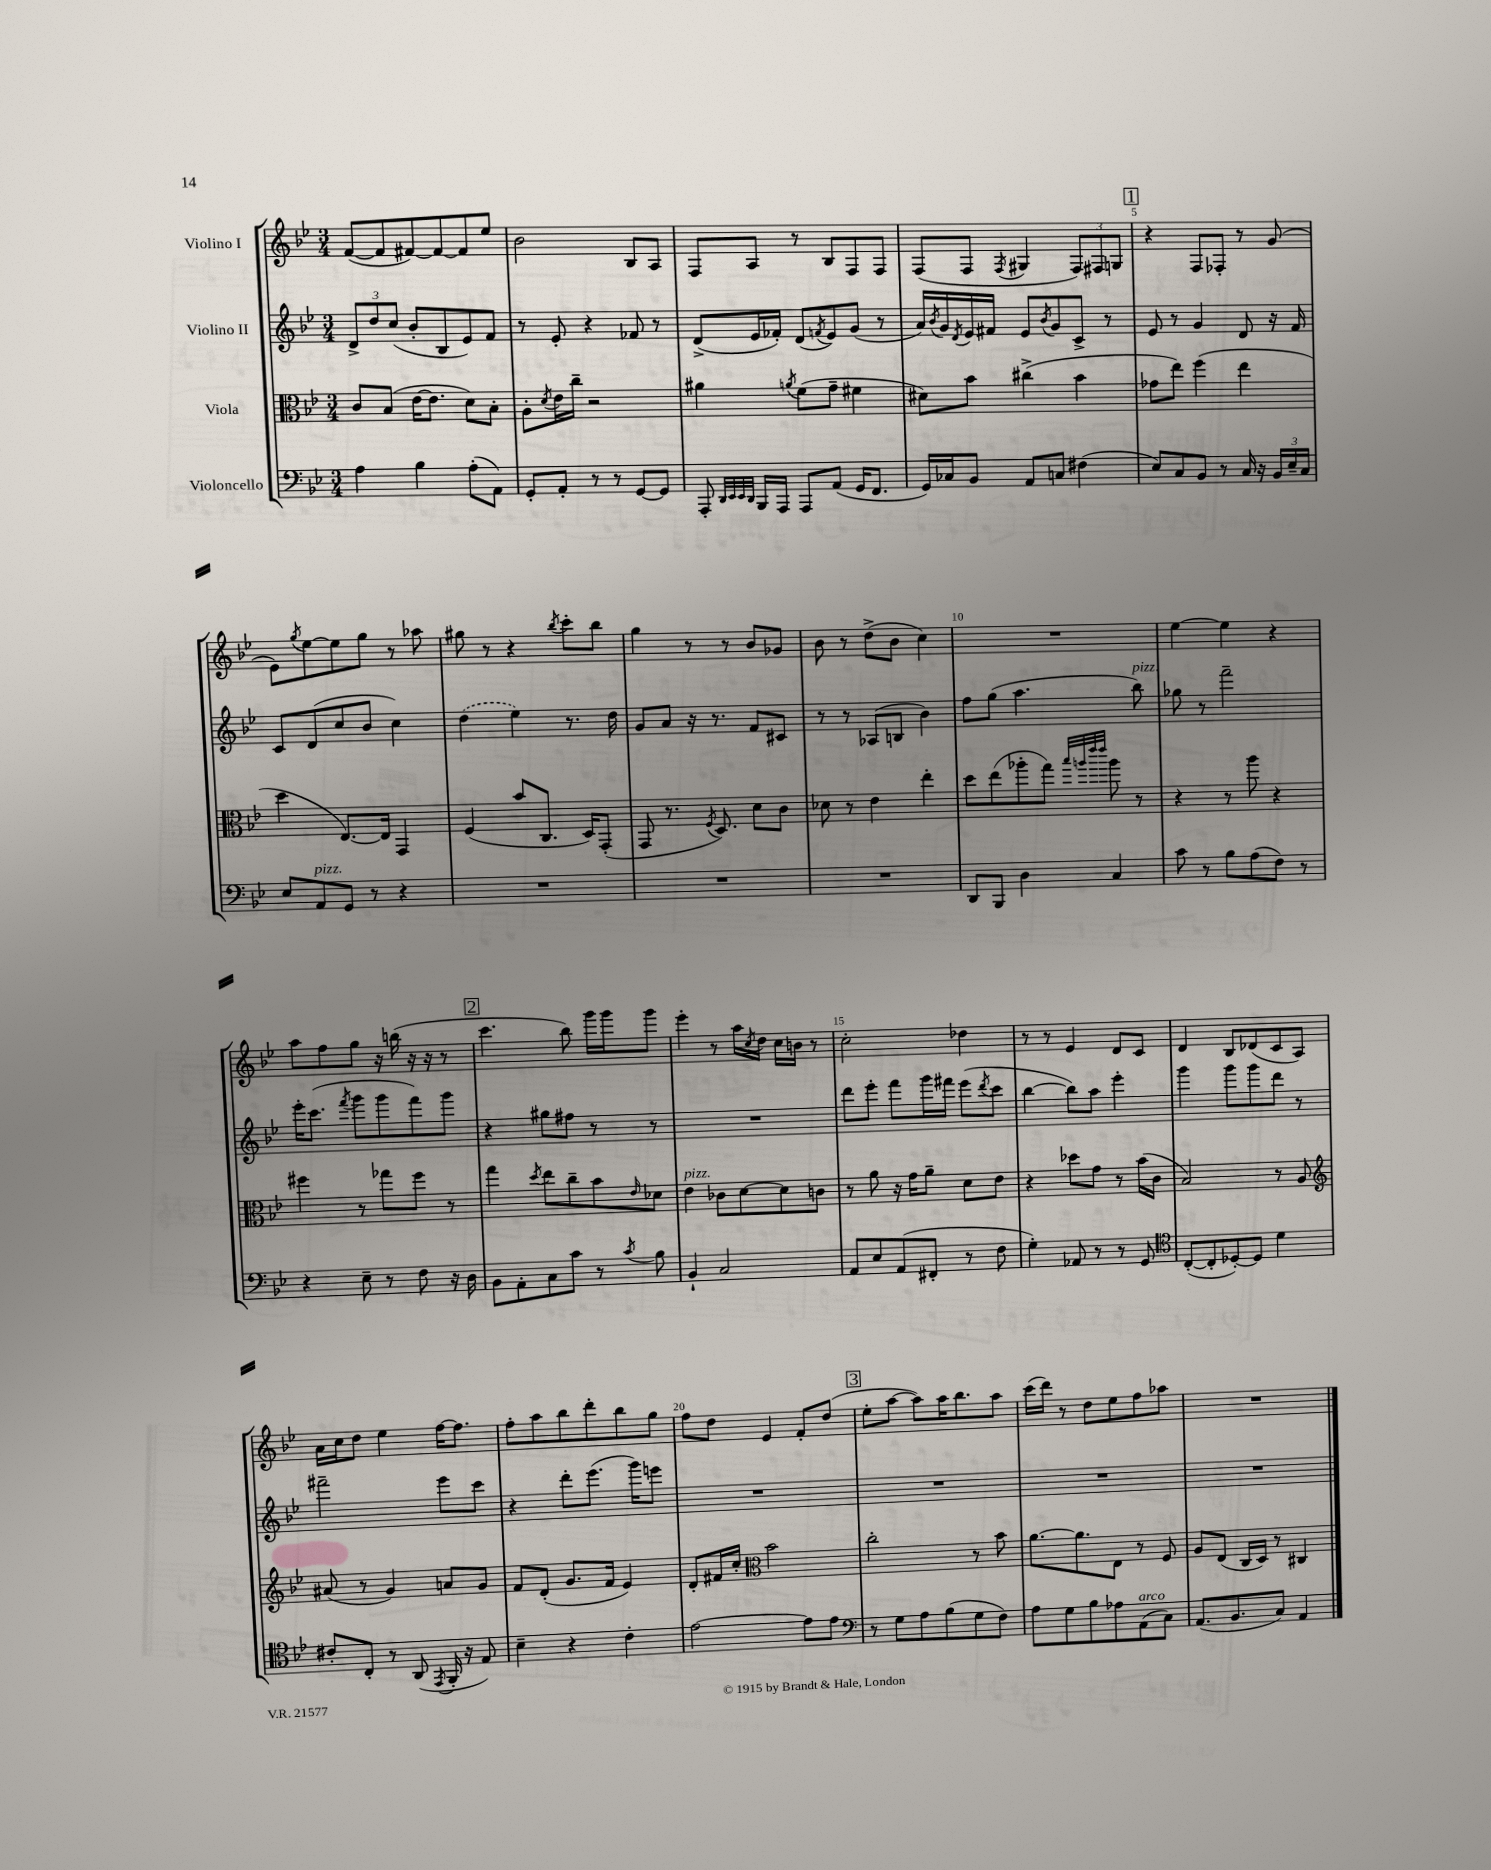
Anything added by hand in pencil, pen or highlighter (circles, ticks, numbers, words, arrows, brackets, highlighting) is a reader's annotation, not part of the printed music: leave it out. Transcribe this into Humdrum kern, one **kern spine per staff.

**kern	**kern	**kern	**kern
*part4	*part3	*part2	*part1
*staff4	*staff3	*staff2	*staff1
*I"Violoncello	*I"Viola	*I"Violino II	*I"Violino I
*clefF4	*clefC3	*clefG2	*clefG2
*k[b-e-]	*k[b-e-]	*k[b-e-]	*k[b-e-]
*M3/4	*M3/4	*M3/4	*M3/4
=1	=1	=1	=1
4A\	8c/L	12d^/L	([8f/L
.	.	12dd/	.
.	(8B-/J	.	8f/]
.	.	(12cc/J	.
4B-\	[16e-\KL	8b-'/L	[8f#X/)
.	8.e-\J]	.	.
.	.	8B-/	8f#/_
(8A'\L	8d\L)	8e-/)	8f#/]
8AA\J)	8B-'\J	8f/J	8ee-/J
=2	=2	=2	=2
8GG'/L	8A'\L	8r	2b-\
.	8qd/	.	.
8AA'/J	16e-\L	8e-'/	.
.	16cc~\JJ	.	.
8r	2r	4r	.
8r	.	.	.
[8GG/L	.	8f-X/	8B-/L
8GG/J]	.	8r	8A/J
=3	=3	=3	=3
8AAA'/	4a#X\	(8d^/L	8F/L
32qqDD/LLL	.	.	.
32qqEE-/	.	.	.
32qqEE-/	.	.	.
32qqDD/JJJ	.	.	.
16BBB-/LL	.	16e-/L	8A/J
16AAA/JJ	.	16f-X'/JJ)	.
.	8qan/	.	.
8AAA/L	(8f\L	(8d/L	8r
.	.	8qfn/	.
(8AA/J	8g~\J	8e-/)	8B-/L
16GG/KL	4f#X\	(8g/J	8F/
8.FF/J	.	.	.
.	.	8r	8F/J
=4	=4	=4	=4
16GG/LL)	8d#X\L)	16a/LL)	(8F/L
.	.	8qb-/	.
16C-X/J	.	16g/	.
.	.	8qd/	.
8BB-/J	8b-\J	16e-/	8F/J
.	.	16f#X/JJ	.
.	.	.	8qF/
8AA/L	(4cc#X^\	8e-/L	4G#X/
.	.	8qb-/	.
8Cn/J	.	8g/	.
(4F#X\	4b-\	8c^/J	12F/L)
.	.	.	12F#X/
.	.	8r	.
.	.	.	12Gn/J
!!LO:REH:place=s1:t=1
=5	=5	=5	=5
8E-/L)	8g-X\L	8e-/	4r
8C/	8ee-\J)	8r	.
8BB-/J	(4ff\	4g/	8F/L
8r	.	.	8F-X'/J
16C/	4ee-\	8d/	8r
16r	.	.	.
24BB-/LL	.	16r	(8g/
24E-~/	.	.	.
.	.	16f/	.
24C/JJ	.	.	.
!!LO:LB:g=z
=6	=6	=6	=6
8E-/L	4dd\	8c/L	8e-\L)
.	.	.	8qgg/
!LO:TX:a:i:t=pizz.	!	!	!
8AA/	.	(8d/	[8ee-\
8GG/J	[8.E-/L)	8cc/	8ee-\]
8r	.	8b-/J	8gg\J
.	16E-/Jk]	.	.
4r	4GG/	4cc\)	8r
.	.	.	8aa-X\
=7	=7	=7	=7
2.r	(4F/	(4dd\	8gg#X\
.	.	.	8r
.	8b-/L	4ee-\)	4r
.	8.C/J	.	.
.	.	.	8qbb-/
.	.	8.r	8ccc'\L
.	16D/KL)	.	.
.	(8GG'/J	.	8bb-\J
.	.	16dd\	.
=8	=8	=8	=8
2.r	8GG/	8g/L	4gg\
.	8.r	8a/J	.
.	.	16r	8r
.	8qF/	.	.
.	8.D/)	8.r	.
.	.	.	8r
.	8d\L	8f/L	8b-/L
.	8c\J	8c#X/J	8g-X/J
=9	=9	=9	=9
2.r	8d-X\	8r	8b-\
.	8r	8r	8r
.	4e-\	(8A-X/L	(8dd^\L
.	.	8Bn/J	8b-\J
.	4ee-'\	4b-\)	4cc\)
=10	=10	=10	=10
8DD/L	8dd\L	8ff\L	2.r
8BBB-/J	(8ee-\	(8gg\J	.
4D\	8aa-X'\	4.aa\	.
.	8gg\J)	.	.
.	32qqbb-/LLL	.	.
.	32qqaan/	.	.
.	32qqeee-/	.	.
.	32qqeee-/JJJ	.	.
4C/	8aa\	.	.
!	!	!LO:TX:a:i:t=pizz.	!
.	8r	8bb-\)	.
=11	=11	=11	=11
8c\	4r	8gg-X\	[4ee-\
8r	.	8r	.
8B-\L	8r	2fff~\	4ee-\]
(8A\	8aa\	.	.
8F\J)	4r	.	4r
8r	.	.	.
!!LO:LB:g=z
=12	=12	=12	=12
4r	4ff#X\	16eee-'\KL	8aa\L
.	.	(8.ccc\J	.
.	.	.	8ff\
.	.	8qfff/	.
8E-~\	8r	8ggg\L	8gg\J
8r	8gg-X\L	8ggg\	16r
.	.	.	(16bbn\
8F\	8ff#\J	8fff\)	16r
.	.	.	16r
16r	8r	8ggg\J	8r
16D\	.	.	.
!!LO:REH:place=s1:t=2
=13	=13	=13	=13
8BB-\L	4gg\	4r	4.ccc\
8AA'\	.	.	.
.	8qdd/	.	.
8C\	8ee-\L	8gg#X\L	.
8c\J	8cc~\	8ff#X\J	8bb-\)
8r	8b-\	8r	16ggg\LL
.	.	.	16ggg\J
8qc/	16qqe-/	.	.
8B-\	8d-X\J	8r	8ggg\J
=14	=14	=14	=14
!	!LO:TX:a:i:t=pizz.	!	!
4BB-`/	4e-\	2.r	4eee-'\
2C/	8c-X\L	.	8r
.	[8d\	.	16aa\LL
.	.	.	8qcc/
.	.	.	16dd\JJ
.	8d\]	.	16cc\LL
.	.	.	16bn\JJ
.	8cn\J	.	8r
=15	=15	=15	=15
8AA/L	8r	8ddd\L	2cc'\
8E-/	8a\	8eee-'\J	.
(8AA/	16r	8fff\L	.
.	16g\KL	.	.
8FF#X'/J	8a~\J	16ggg\L	.
.	.	16fff#X\JJ	.
8r	8d\L	(8eee-\L	4dd-X\
.	.	8qddd/	.
8F\	8e-\J	8ccc\J	.
=16	=16	=16	=16
4G'\)	4r	[4bb-\	8r
.	.	.	8r
8AA-X/	8dd-X\L	8bb-\L])	4e-/
8r	8g\J	8aa\J	.
8r	8r	4eee-'\	8d/L
8GG/	(16b-\LL	.	8c/J
.	16c\JJ	.	.
=17	=17	=17	=17
*clefC4	*	*	*
([8C'/L	2B-/)	4ggg\	4d/
8C'/]	.	.	.
[8D-X'/)	.	8ggg\L	8B-/L
8D-/J]	.	8ggg\	(8d-X/
4d\	8r	8ddd\J	8c/
.	8A/	8r	8A/J)
!!LO:LB:g=z
=18	=18	=18	=18
*	*clefG2	*	*
8c#X'/L	(8a#X/	2fff#X~\	16a\LL
.	.	.	16cc\J
8C'/J	8r	.	8dd\J
8r	4g/)	.	4ee-\
(8AA/	.	.	.
8qEE-/	.	.	.
16FF'/	8an/L	8eee-\L	[16ff\KL
16r	.	.	8.ff\J]
8E-/)	8g/J	8ccc\J	.
=19	=19	=19	=19
4B-~\	8f/L	4r	8ff'\L
.	(8d'/J	.	8aa\
4r	8.g/L	8ddd'\L	8bb-\
.	.	(8.eee-\J	8ddd'\
.	16f/Jk	.	.
4c'\	4e-/)	.	8bb-\
.	.	16ggg\KL)	.
.	.	8eeen\J	8gg\J
=20	=20	=20	=20
[2e-\	8d'/L	2.r	8ff\L
.	16f#X/L	.	8dd\J
.	16cc'/JJ	.	.
*	*clefC3	*	*
.	2b-\	.	4e-/
8e-\L]	.	.	8f'/L
8e-\J	.	.	(8dd/J
!!LO:REH:place=s1:t=3
=21	=21	=21	=21
*clefF4	*	*	*
8r	2cc'\	2.r	8ee-'\L
8G\L	.	.	[8aa\J
8A\	.	.	8aa\L])
(8B-\	.	.	16aa\K
.	.	.	8.bb-\
8G\	8r	.	.
8F\J)	8b-\	.	8aa\J
=22	=22	=22	=22
8A\L	[8.a\L	2.r	(16ccc\LL
.	.	.	16ddd\JJ)
8G\	.	.	8r
.	8.a\]	.	.
8B-\	.	.	8dd\L
8A-X\	8E-\J	.	8ee-\
!LO:TX:a:i:t=arco	!	!	!
(8AA\	8r	.	8ff\
8C\J)	8F/	.	8aa-X\J
=23	=23	=23	=23
(8.AA/L	8A/L	2.r	2.r
.	(8E-/J	.	.
8.BB-/	.	.	.
.	16C/LL	.	.
.	16D/JJ)	.	.
8C/J)	8r	.	.
4AA/	4C#X/	.	.
==	==	==	==
*-	*-	*-	*-
